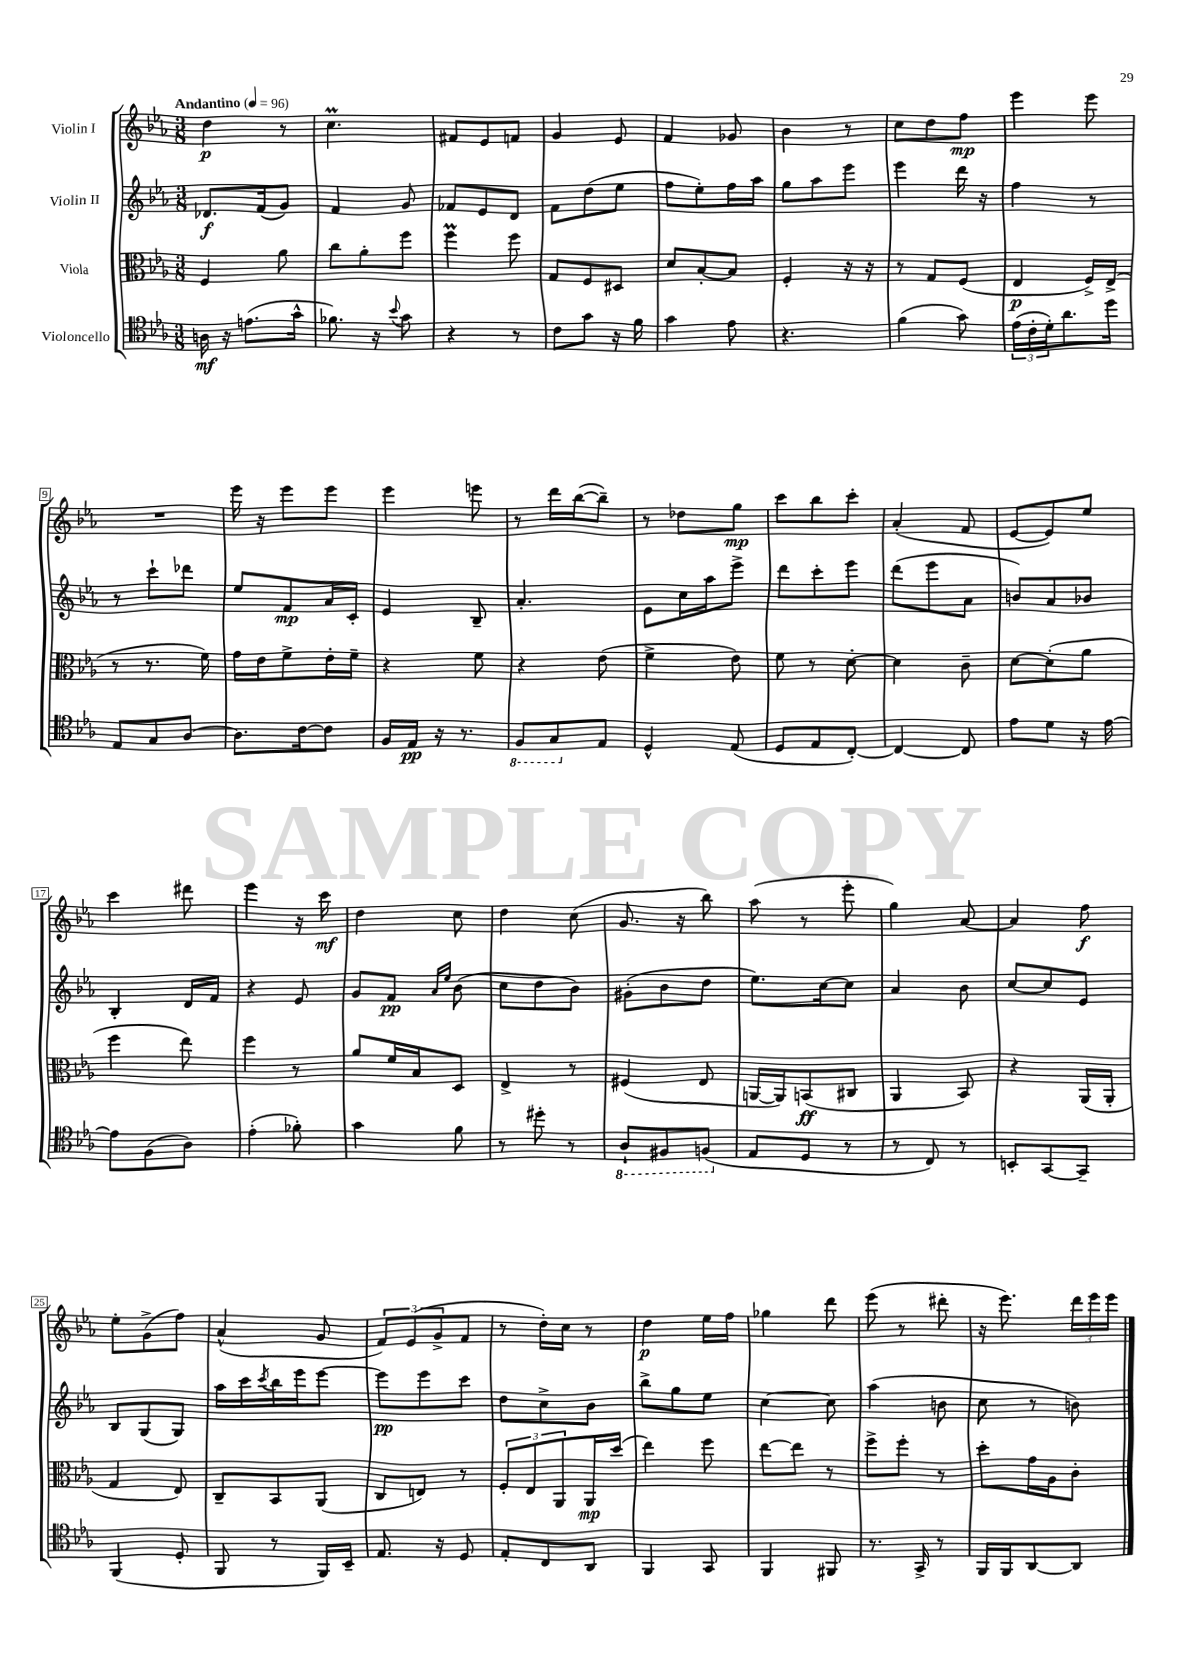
<<
\new StaffGroup <<
\new Staff = "s0" \with { instrumentName = "Violin I" } {
    \clef treble \key ees \major \numericTimeSignature \time 3/8 \tempo "Andantino" 4 = 96
    d''4\p r8 |
    c''4.\prall |
    fis'8 ees'8 f'8 |
    g'4 ees'8 |
    f'4 ges'8 |
    bes'4 r8 |
    c''8 d''8 f''8\mp |
    ees'''4 ees'''8 |
    R4. |
    ees'''16 r16 ees'''8 ees'''8 |
    ees'''4 e'''8 |
    r8 d'''16 bes''16~( bes''8--) |
    r8 des''8 g''8\mp |
    c'''8 bes''8 c'''8-. |
    aes'4-.( f'8 |
    ees'8~ ees'8) ees''8 |
    c'''4 dis'''8 |
    ees'''4 r16 c'''16\mf |
    d''4 c''8 |
    d''4 c''8( |
    g'8. r16 bes''8) |
    aes''8( r8 ees'''8-. |
    g''4) aes'8~ |
    aes'4 f''8\f |
    ees''8-. g'8->( f''8) |
    aes'4-^( g'8 |
    \tuplet 3/2 { f'8) ees'8( g'8-> } f'8 |
    r8 d''16-.) c''16 r8 |
    d''4\p ees''16 f''16 |
    ges''4 d'''8 |
    ees'''8( r8 dis'''8-. |
    r16 ees'''8.) \tuplet 3/2 { d'''16 ees'''16 ees'''16 } \bar "|." |
}
\new Staff = "s1" \with { instrumentName = "Violin II" } {
    \clef treble \key ees \major \numericTimeSignature \time 3/8
    des'8.\f f'16( g'8) |
    f'4 g'8 |
    fes'8 ees'8 d'8 |
    f'8 d''8( ees''8 |
    f''8 ees''8-.) f''16 aes''16 |
    g''8 aes''8 ees'''8 |
    ees'''4 d'''16 r16 |
    f''4 r8 |
    r8 c'''8-! des'''8 |
    ees''8 f'8\mp aes'16 c'16-. |
    ees'4 bes8-- |
    aes'4.-. |
    ees'8 c''16 aes''16 ees'''8-> |
    d'''8 c'''8-. ees'''8 |
    d'''8( ees'''8 aes'8 |
    b'8) aes'8 bes'8 |
    bes4-. d'16 f'16 |
    r4 ees'8 |
    g'8 f'8\pp \grace { aes'16 ees''16 } bes'8( |
    c''8 d''8 bes'8) |
    gis'8-.( bes'8 d''8 |
    ees''8.) c''16~ c''8 |
    aes'4 bes'8 |
    c''8~ c''8 ees'8 |
    bes8 g8( g8) |
    aes''16 c'''16 \acciaccatura { c'''8 } bes''16 ees'''16 ees'''8~ |
    ees'''8\pp ees'''8 c'''8 |
    d''8 c''8-> bes'8 |
    bes''8-> g''8 ees''8 |
    c''4~ c''8 |
    aes''4( b'8 |
    c''8 r8 b'8) \bar "|." |
}
\new Staff = "s2" \with { instrumentName = "Viola" } {
    \clef alto \key ees \major \numericTimeSignature \time 3/8
    f4 aes'8 |
    c''8 aes'8-. f''8 |
    f''4\prall f''8 |
    g8 f8 dis8 |
    d'8 bes8~-. bes8 |
    f4-. r16 r16 |
    r8 g8 f8( |
    ees4\p f16->) ees16->( |
    r8 r8. f'16) |
    g'16 ees'16 f'8-> ees'16-. f'16-- |
    r4 f'8 |
    r4 ees'8( |
    f'4-> ees'8) |
    f'8 r8 d'8~-. |
    d'4 c'8-- |
    d'8~ d'8-.( aes'8 |
    f''4 ees''8) |
    f''4 r8 |
    aes'8 f'16 bes16 d8 |
    ees4-> r8 |
    fis4( ees8 |
    a,16~ a,16) b,8\ff( cis8 |
    aes,4 bes,8) |
    r4 aes,16( aes,16-. |
    g4 ees8) |
    c8-- bes,8 aes,8( |
    c8 e8) r8 |
    \tuplet 3/2 { f8-. ees8 aes,8 } aes,16\mp d''16( |
    ees''4) f''8 |
    ees''8~ ees''8 r8 |
    f''8-> f''8-. r8 |
    d''8-. g'16 aes16 c'8-. \bar "|." |
}
\new Staff = "s3" \with { instrumentName = "Violoncello" } {
    \clef tenor \key ees \major \numericTimeSignature \time 3/8
    a16\mf r16 e'8.( g'16-^ |
    fes'8.) r16 \appoggiatura { bes'8 } g'8 |
    r4 r8 |
    c'8 g'8 r16 f'16 |
    g'4 ees'8 |
    r4. |
    f'4( g'8) |
    \tuplet 3/2 { ees'16( c'16-. d'16-.) } aes'8. d''16 |
    ees8 g8 aes8~ |
    aes8. c'16~ c'8 |
    f16 ees16\pp r16 r8. |
    \ottava #-1 f,8 g,8 \ottava #0 ees8 |
    d4-^ ees8( |
    d8 ees8 c8~-.) |
    c4~ c8 |
    ees'8 d'8 r16 ees'16~ |
    ees'8 f8( aes8) |
    ees'4-.( fes'8-.) |
    g'4 f'8 |
    r8 dis''8-. r8 |
    \ottava #-1 aes,8-! fis,8 f,8( \ottava #0 |
    ees8 d8 r8 |
    r8 c8) r8 |
    b,8-. g,8~ g,8-- |
    f,4( d8-. |
    f,8 r8 f,16) bes,16-- |
    ees8. r16 d8 |
    ees8-. c8 aes,8 |
    f,4 g,8 |
    f,4 fis,8 |
    r8. g,16-> r8 |
    f,16 f,16 aes,8~ aes,8 \bar "|." |
}
>>
>>
\layout { \context { \Score \override BarNumber.stencil = #(make-stencil-boxer 0.1 0.3 ly:text-interface::print) } }
